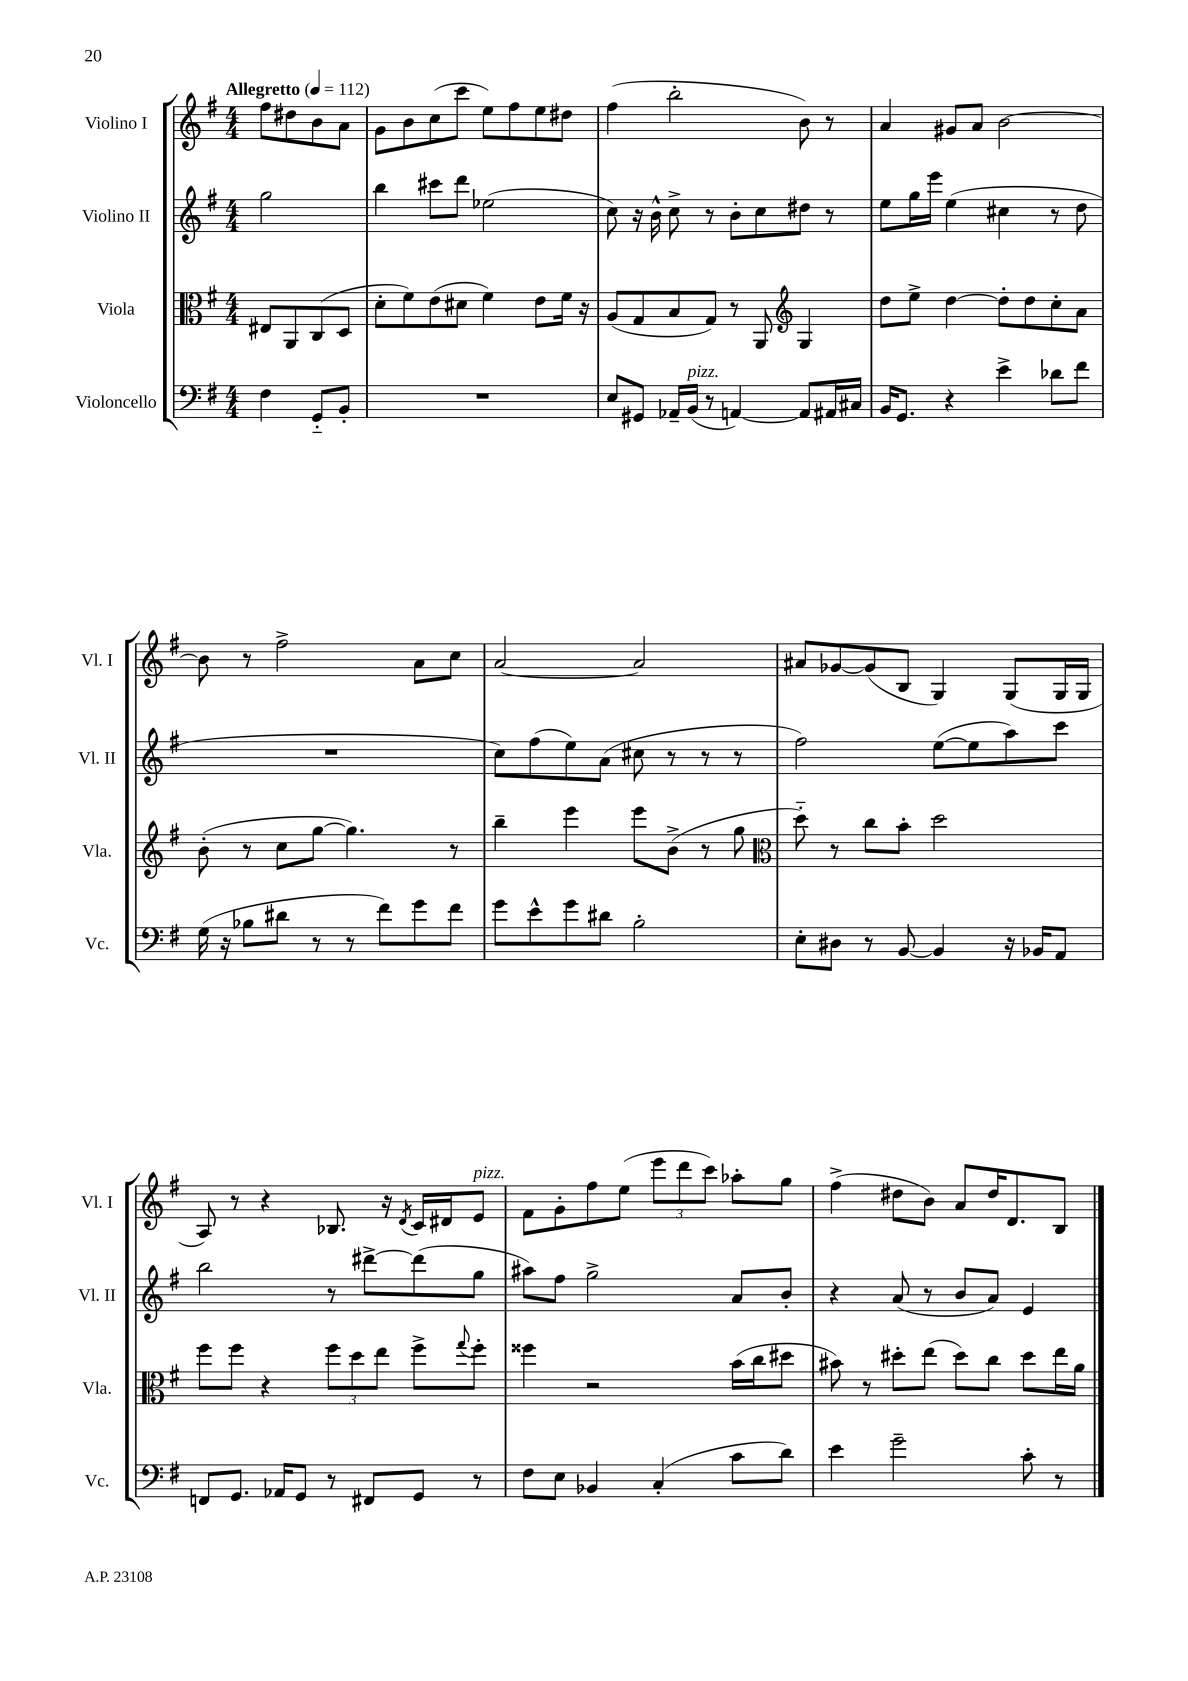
<<
\new StaffGroup <<
\new Staff = "s0" \with { instrumentName = "Violino I" shortInstrumentName = "Vl. I" } {
    \clef treble \key g \major \numericTimeSignature \time 4/4 \partial 2 \tempo "Allegretto" 4 = 112
    fis''8 dis''8 b'8 a'8 |
    g'8 b'8 c''8( c'''8 e''8) fis''8 e''8 dis''8 |
    fis''4( b''2-. b'8) r8 |
    a'4 gis'8 a'8 b'2~ |
    b'8 r8 fis''2-> a'8 c''8 |
    a'2~ a'2 |
    ais'8 ges'8~ ges'8( b8 g4) g8( g16 g16 |
    a8) r8 r4 bes8. r16 \acciaccatura { d'8 } c'16 dis'16 e'8^\markup { \italic "pizz." } |
    fis'8 g'8-. fis''8 e''8( \tuplet 3/2 { e'''8 d'''8 c'''8) } aes''8-. g''8 |
    fis''4->( dis''8 b'8) a'8 dis''16 d'8. b8 \bar "|." |
}
\new Staff = "s1" \with { instrumentName = "Violino II" shortInstrumentName = "Vl. II" } {
    \clef treble \key g \major \numericTimeSignature \time 4/4 \partial 2
    g''2 |
    b''4 cis'''8 d'''8 ees''2( |
    c''8) r16 b'16-^ c''8-> r8 b'8-. c''8 dis''8 r8 |
    e''8 g''16 e'''16 e''4( cis''4 r8 d''8 |
    R1 |
    c''8) fis''8( e''8) a'8( cis''8 r8 r8 r8 |
    fis''2) e''8~( e''8 a''8) c'''8 |
    b''2 r8 dis'''8~-> dis'''8( g''8 |
    ais''8) fis''8 g''2-> a'8 b'8-. |
    r4 a'8( r8 b'8 a'8) e'4 \bar "|." |
}
\new Staff = "s2" \with { instrumentName = "Viola" shortInstrumentName = "Vla." } {
    \clef alto \key g \major \numericTimeSignature \time 4/4 \partial 2
    eis8 a,8 c8( d8 |
    d'8-. fis'8) e'8( dis'8 fis'4) e'8 fis'16 r16 |
    a8( g8 b8 g8) r8 a,8 \clef treble g4 |
    d''8 e''8-> d''4~ d''8-. d''8 c''8-. a'8 |
    b'8-.( r8 c''8 g''8~ g''4.) r8 |
    b''4-- e'''4 e'''8 b'8->( r8 g''8 |
    \clef alto d''8-_) r8 c''8 b'8-. d''2 |
    fis''8 fis''8 r4 \tuplet 3/2 { fis''8 d''8 e''8 } fis''8-> \appoggiatura { g''8 } fis''8-. |
    fisis''4 r2 b'16( c''16 dis''8 |
    bis'8) r8 dis''8-. e''8( dis''8) c''8 dis''8 e''16 a'16 \bar "|." |
}
\new Staff = "s3" \with { instrumentName = "Violoncello" shortInstrumentName = "Vc." } {
    \clef bass \key g \major \numericTimeSignature \time 4/4 \partial 2
    fis4 g,8-_ b,8-. |
    R1 |
    e8 gis,8 aes,16-- b,16^\markup { \italic "pizz." }( r8 a,4~) a,8 ais,16 cis16 |
    b,16 g,8. r4 e'4-> des'8 fis'8 |
    g16( r16 bes8 dis'8 r8 r8 fis'8) g'8 fis'8 |
    g'8 e'8-^ g'8 dis'8 b2-. |
    e8-. dis8 r8 b,8~ b,4 r16 bes,16 a,8 |
    f,8 g,8. aes,16 g,8 r8 fis,8 g,8 r8 |
    fis8 e8 bes,4 c4-.( c'8 d'8) |
    e'4 g'2-- c'8-. r8 \bar "|." |
}
>>
>>
\layout { \context { \Score \remove "Bar_number_engraver" } }
